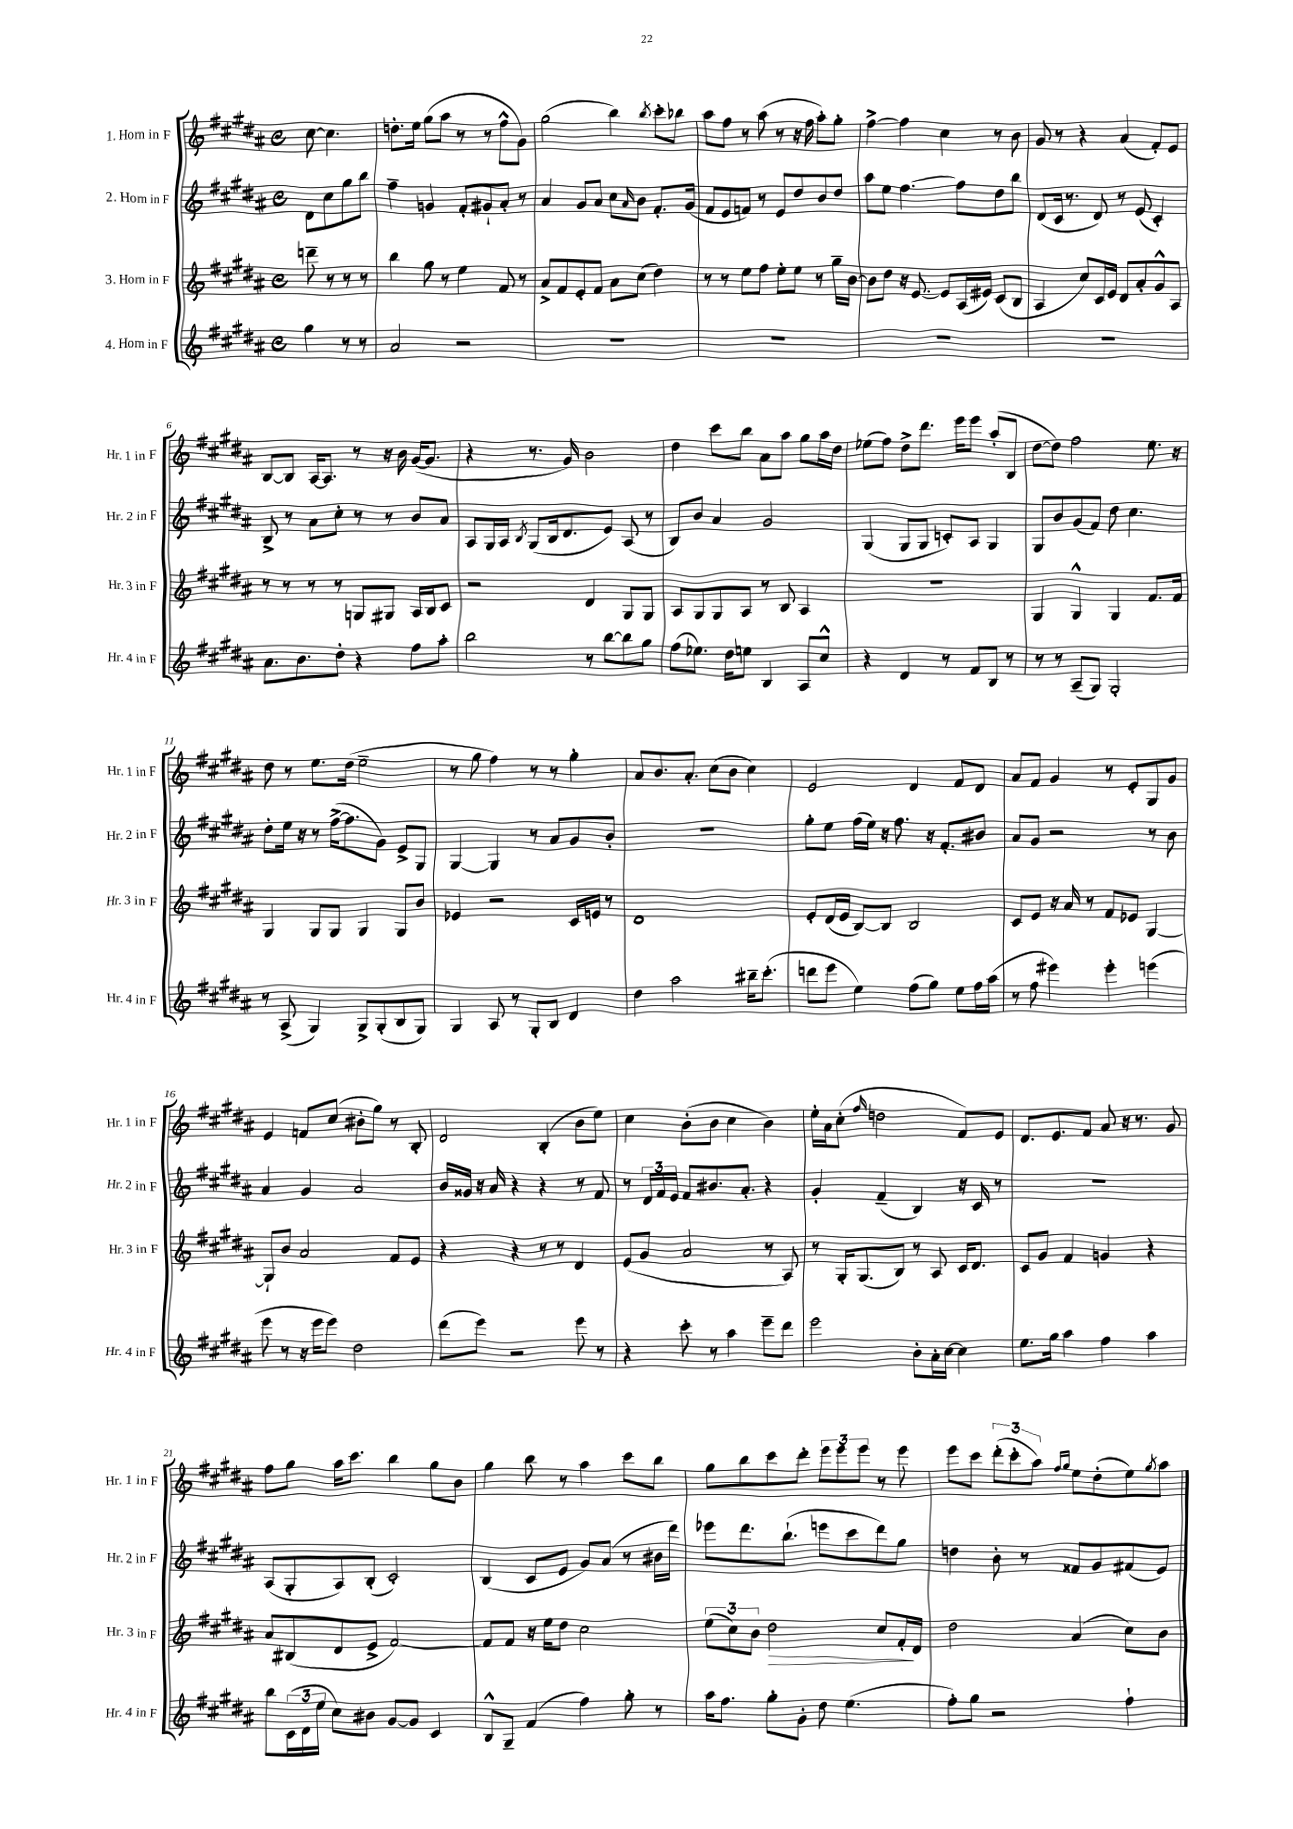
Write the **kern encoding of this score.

**kern	**kern	**dynam	**kern	**kern
*part4	*part3	*part3	*part2	*part1
*staff4	*staff3	*staff3	*staff2	*staff1
*I"4. Horn in F	*I"3. Horn in F	*	*I"2. Horn in F	*I"1. Horn in F
*I'Hr. 4 in F	*I'Hr. 3 in F	*	*I'Hr. 2 in F	*I'Hr. 1 in F
*clefG2	*clefG2	*	*clefG2	*clefG2
*k[f#c#g#d#a#]	*k[f#c#g#d#a#]	*	*k[f#c#g#d#a#]	*k[f#c#g#d#a#]
*M4/4	*M4/4	*	*M4/4	*M4/4
*met(c)	*met(c)	*	*met(c)	*met(c)
=	=	=	=	=
4gg#\	8dddn~\	.	8d#\L	[8cc#\
.	8r	.	8cc#\	4.cc#\]
8r	8r	.	8gg#\	.
8r	8r	.	8bb\J	.
=1	=1	=1	=1	=1
2a#/	4bb\	.	4ff#~\	8.ddn'\L
.	.	.	.	16ee\Jk
.	8gg#\	.	4gn/	(8gg#\L
.	8r	.	.	8aa#\J
2r	4ee\	.	8f#'/L	8r
.	.	.	8g#X`/	8r
.	8f#/	.	8a#'/J	8ff#^^\L
.	8r	.	8r	8g#\J)
=2	=2	=2	=2	=2
1r	8a#^/L	.	4a#/	(2gg#\
.	8f#/	.	.	.
.	8e'/	.	8g#/L	.
.	8f#/J	.	8a#/J	.
.	8a#\L	.	8cc#\L	4bb\)
.	.	.	16qqa#/	.
.	(8cc#\J	.	8b\J	.
.	.	.	.	8qbb/
.	4dd#\)	.	8.f#'/L	8ccc#'\L
.	.	.	.	8bb-X\J
.	.	.	(16g#/Jk	.
=3	=3	=3	=3	=3
1r	8r	.	8f#/L	8aa#\L
.	8r	.	8e/	8ff#\J
.	8ee\L	.	8fn/J)	8r
.	8ff#\J	.	8r	(8aa#\
.	8ee'\L	.	8e/L	8r
.	8ee\J	.	8dd#/	16r
.	.	.	.	16ff#\
.	8r	.	8b/	8aa#'\L)
.	16gg#~\LL	.	8dd#/J	8gg#'\J
.	[16b\JJ	.	.	.
=4	=4	=4	=4	=4
1r	8b\L]	.	8aa#\L	[4ff#^\
.	8dd#\J	.	8ee\J	.
.	16r	.	[4.ff#\	4ff#\]
.	[8.e/	.	.	.
.	8e/L]	.	.	4cc#\
.	(16A#/L	.	8ff#\L]	.
.	16e#X/JJ)	.	.	.
.	(8c#/L	.	8dd#\	8r
.	8B/J	.	8bb\J	8b\
=5	=5	=5	=5	=5
1r	4A#/	.	(8d#/L	8g#/
.	.	.	16c#/Jk	8r
.	.	.	8.r	.
.	8cc#/L)	.	.	4r
.	16c#/L	.	8d#/)	.
.	16e/JJ	.	.	.
.	8d#/L	.	8r	(4a#/
.	8a#'/	.	(8e/	.
.	8g#^^/	.	4c#'/)	8f#'/L)
.	8A#/J	.	.	8e/J
!!LO:LB:g=z
=6	=6	=6	=6	=6
8.a#\L	8r	.	8B^/	[8B/L
.	8r	.	8r	8B/J]
8.b\	.	.	.	.
.	8r	.	8a#\L	[16A#/KL
.	.	.	.	8.A#/J]
8dd#'\J	8r	.	8cc#'\J	.
4r	8Gn/L	.	8r	8r
.	8G#X/J	.	8r	16r
.	.	.	.	16b\
8ff#\L	16A#/LL	.	8b/L	([16g#/KL
.	16B/J	.	.	8.g#/J]
8aa#'\J	8c#/J	.	8a#/J	.
=7	=7	=7	=7	=7
2bb\	2r	.	8A#/L	4r
.	.	.	16G#/L	.
.	.	.	16A#/JJ	.
.	.	.	8qB/	.
.	.	.	(8G#/L	8.r
.	.	.	16B/k	.
.	.	.	8.d#/	16g#/)
8r	4d#/	.	.	2b\
[8bb\L	.	.	8e/J)	.
8bb\]	8G#/L	.	(8A#/	.
8gg#\J	8G#/J	.	8r	.
=8	=8	=8	=8	=8
(8ff#\L	8A#/L	.	8B/L)	4dd#\
8.ee-X\J)	8G#/	.	8b/J	.
.	8G#/	.	4a#/	8ccc#\L
16dd#\KL	.	.	.	.
8een\J	8A#/J	.	.	8bb\J
4B/	8r	.	2g#/	8a#\L
.	8B/	.	.	8aa#\J
8A#/L	4A#/	.	.	8gg#\L
8cc#^^/J	.	.	.	16aa#\L
.	.	.	.	16dd#\JJ
=9	=9	=9	=9	=9
4r	1r	.	(4G#/	(8ee-X\L
.	.	.	.	8ff#\J)
4d#/	.	.	8G#/L	8dd#^\L
.	.	.	8G#/J	8.ddd#\J
8r	.	.	8cn'/L)	.
.	.	.	.	16eee\KL
8f#/L	.	.	8A#/J	8eee\J
8B/J	.	.	4G#/	(8aa#'/L
8r	.	.	.	8B/J
=10	=10	=10	=10	=10
8r	4G#/	.	8G#/L	[8dd#\L
8r	.	.	8b/	8dd#\J])
(8A#~/L	4G#^^/	.	(8g#/	2ff#\
8G#/J)	.	.	8f#/J)	.
2G#'/	4G#/	.	8dd#\	.
.	.	.	4.cc#\	.
.	8.f#/L	.	.	8.ee\
.	16f#/Jk	.	.	16r
!!LO:LB:g=z
=11	=11	=11	=11	=11
8r	4G#/	.	8dd#'\L	8dd#\
(8A#^/	.	.	16ee\Jk	8r
.	.	.	16r	.
4G#/)	8G#/L	.	8r	8.ee\L
.	8G#/J	.	([16ff#^\KL	.
.	.	.	8.ff#\]	(16dd#\Jk
8G#^/L	4G#/	.	.	2ee~\
(8G#'/	.	.	8g#\J)	.
8B/	8G#/L	.	8e^/L	.
8G#/J)	8b/J	.	8G#/J	.
=12	=12	=12	=12	=12
4G#/	4e-X/	.	[4G#/	8r
.	.	.	.	8gg#\
8A#/	2r	.	4G#/]	4ff#\)
8r	.	.	.	.
8G#'/L	.	.	8r	8r
8B/J	.	.	8a#/L	8r
4d#/	16c#/LL	.	8g#/	4gg#'\
.	16en/JJ	.	.	.
.	8r	.	8b'/J	.
=13	=13	=13	=13	=13
4dd#\	1d#	.	1r	8a#/L
.	.	.	.	8.b/
2aa#\	.	.	.	.
.	.	.	.	8.a#'/J
.	.	.	.	(8cc#\L
.	.	.	.	8b\J
16bb#X~\KL	.	.	.	4cc#\)
(8.ccc#'\J	.	.	.	.
=14	=14	=14	=14	=14
8dddn\L	8e'/L	.	8gg#'\L	2e/
8eee\J	(16d#/L	.	8ee\J	.
.	16e/JJ	.	.	.
4ee\)	[8B/L)	.	(16ff#\LL	.
.	.	.	16ee\JJ)	.
.	8B/J]	.	16r	.
.	.	.	8.ff#\	.
(8ff#\L	2B/	.	.	4d#/
8gg#\J)	.	.	16r	.
.	.	.	8.f#'/L	.
8ee\L	.	.	.	8f#/L
16ff#\L	.	.	8b#X/J	8d#/J
(16aa#\JJ	.	.	.	.
=15	=15	=15	=15	=15
8r	8c#/L	.	8a#/L	8a#/L
8ff#\	8e/J	.	8g#/J	8f#/J
4eee#X\)	16r	.	2r	4g#/
.	16a#/	.	.	.
.	8r	.	.	.
4eee#'\	8f#/L	.	.	8r
.	8e-X/J	.	.	8e'/L
(4eeen\	[4G#/	.	8r	8G#/
.	.	.	8b\	8g#/J
!!LO:LB:g=z
=16	=16	=16	=16	=16
8eee\	8G#`/L]	.	4a#/	4e/
8r	8b/J	.	.	.
16r	2a#/	.	4g#/	8fn/L
16eee\KL	.	.	.	.
8eee\J)	.	.	.	(8cc#/J
2dd#\	.	.	2a#/	8b#X'\L
.	.	.	.	8gg#\J)
.	8f#/L	.	.	8r
.	8e/J	.	.	8B'/
=17	=17	=17	=17	=17
(8ddd#\L	4r	.	16b/LL	2d#/
.	.	.	16g##X/JJ	.
8eee\J)	.	.	16r	.
.	.	.	16a#/	.
2r	4r	.	4r	.
.	8r	.	4r	(4B'/
.	8r	.	.	.
8eee\	4d#/	.	8r	8b\L
8r	.	.	8f#/	8ee\J)
=18	=18	=18	=18	=18
4r	(8e/L	.	8r	4cc#\
.	8g#/J	.	24d#/LL	.
.	.	.	24f#/	.
.	.	.	24e/JJ	.
8ccc#'\	2a#/	.	8f#/L	(8b'\L
8r	.	.	8.b#X/	8b\J
4aa#\	.	.	.	4cc#\
.	.	.	8.a#'/J	.
8eee~\L	8r	.	4r	4b\)
8ddd#\J	8A#/)	.	.	.
=19	=19	=19	=19	=19
2eee\	8r	.	4g#'/	16ee'\LL
.	.	.	.	16a#\J
.	16G#'/KL	.	.	(8cc#'\J
.	(8.G#/	.	.	.
.	.	.	.	16qqff#/
.	.	.	(4f#~/	2ddn\
.	8B/J)	.	.	.
8b'\L	8r	.	4B/)	.
16a#'\L	8A#/	.	.	.
[16cc#\JJ	.	.	.	.
4cc#\]	16c#/KL	.	16r	8f#/L)
.	8.d#/J	.	16c#/	.
.	.	.	8r	8e/J
=20	=20	=20	=20	=20
8.ee\L	8c#/L	.	1r	8.d#/L
.	8g#/J	.	.	.
16gg#\Jk	.	.	.	8.e/
4aa#\	4f#/	.	.	.
.	.	.	.	8f#/J
4ff#\	4gn/	.	.	8a#/
.	.	.	.	16r
.	.	.	.	8.r
4aa#\	4r	.	.	.
.	.	.	.	8g#/
!!LO:LB:g=z
=21	=21	=21	=21	=21
8bb\L	8a#/L	.	(8A#/L	8ff#\L
(24c#\L	(8B#X/	.	8G#'/	8gg#\J
24d#\	.	.	.	.
24ee\JJ	.	.	.	.
8cc#\L)	8d#/	.	8A#/)	16aa#\KL
.	.	.	.	8.ccc#\J
8b#X\J	8e^/J	.	(8B'/J	.
[8g#/L	[2f#/)	.	2c#'/)	4bb\
8g#/J]	.	.	.	.
4c#/	.	.	.	8gg#\L
.	.	.	.	8b\J
=22	=22	=22	=22	=22
8B^^/L	8f#/L]	.	(4B/	4gg#\
8G#~/J	8f#/J	.	.	.
(4f#/	16r	.	8c#/L	8bb\
.	16ee\KL	.	.	.
.	8dd#\J	.	8e/J	8r
4ff#\)	2cc#\	.	8g#/L)	4aa#\
.	.	.	(8a#/J	.
8gg#'\	.	.	8r	8ccc#\L
8r	.	.	16b#X\LL	8bb\J
.	.	.	16ddd#\JJ)	.
=23	=23	=23	=23	=23
16aa#\KL	(12ee\L	.	8eee-X\L	8gg#\L
8.ff#\J	.	.	.	.
.	12cc#\)	.	.	.
.	.	.	8.ddd#\	8bb\
.	12b\J	.	.	.
!	!	!LO:HP:b	!	!
8gg#'\L	2dd#\	>	.	8ccc#\
.	.	.	(8.bb`\J	.
8g#'\J	.	.	.	8ddd#'\J
8dd#\	.	.	8eeen\L	12eee\L
.	.	.	.	12eee\
(4.ee\	.	.	8ccc#\	.
.	.	.	.	12eee\J
.	8cc#/L	.	8ddd#\)	8r
.	16f#'/L	.	8gg#\J	8eee\
.	16d#/JJ	]	.	.
=24	=24	=24	=24	=24
8ff#'\L)	2dd#\	.	4ddn\	8eee\L
8gg#\J	.	.	.	8ccc#\J
2r	.	.	8b'\	(12ddd#'\L
.	.	.	.	12ccc#'\
.	.	.	8r	.
.	.	.	.	12aa#\J)
.	.	.	.	16qqff#/LL
.	.	.	.	16qqgg#/JJ
.	(4a#/	.	8f##X/L	8ee\L
.	.	.	8g#/	(8dd#'\
4ff#`\	8cc#\L)	.	(8f#X/	8ee\)
.	.	.	.	8qgg#/
.	8b\J	.	8e/J)	8aa#\J
==	==	==	==	==
*-	*-	*-	*-	*-
